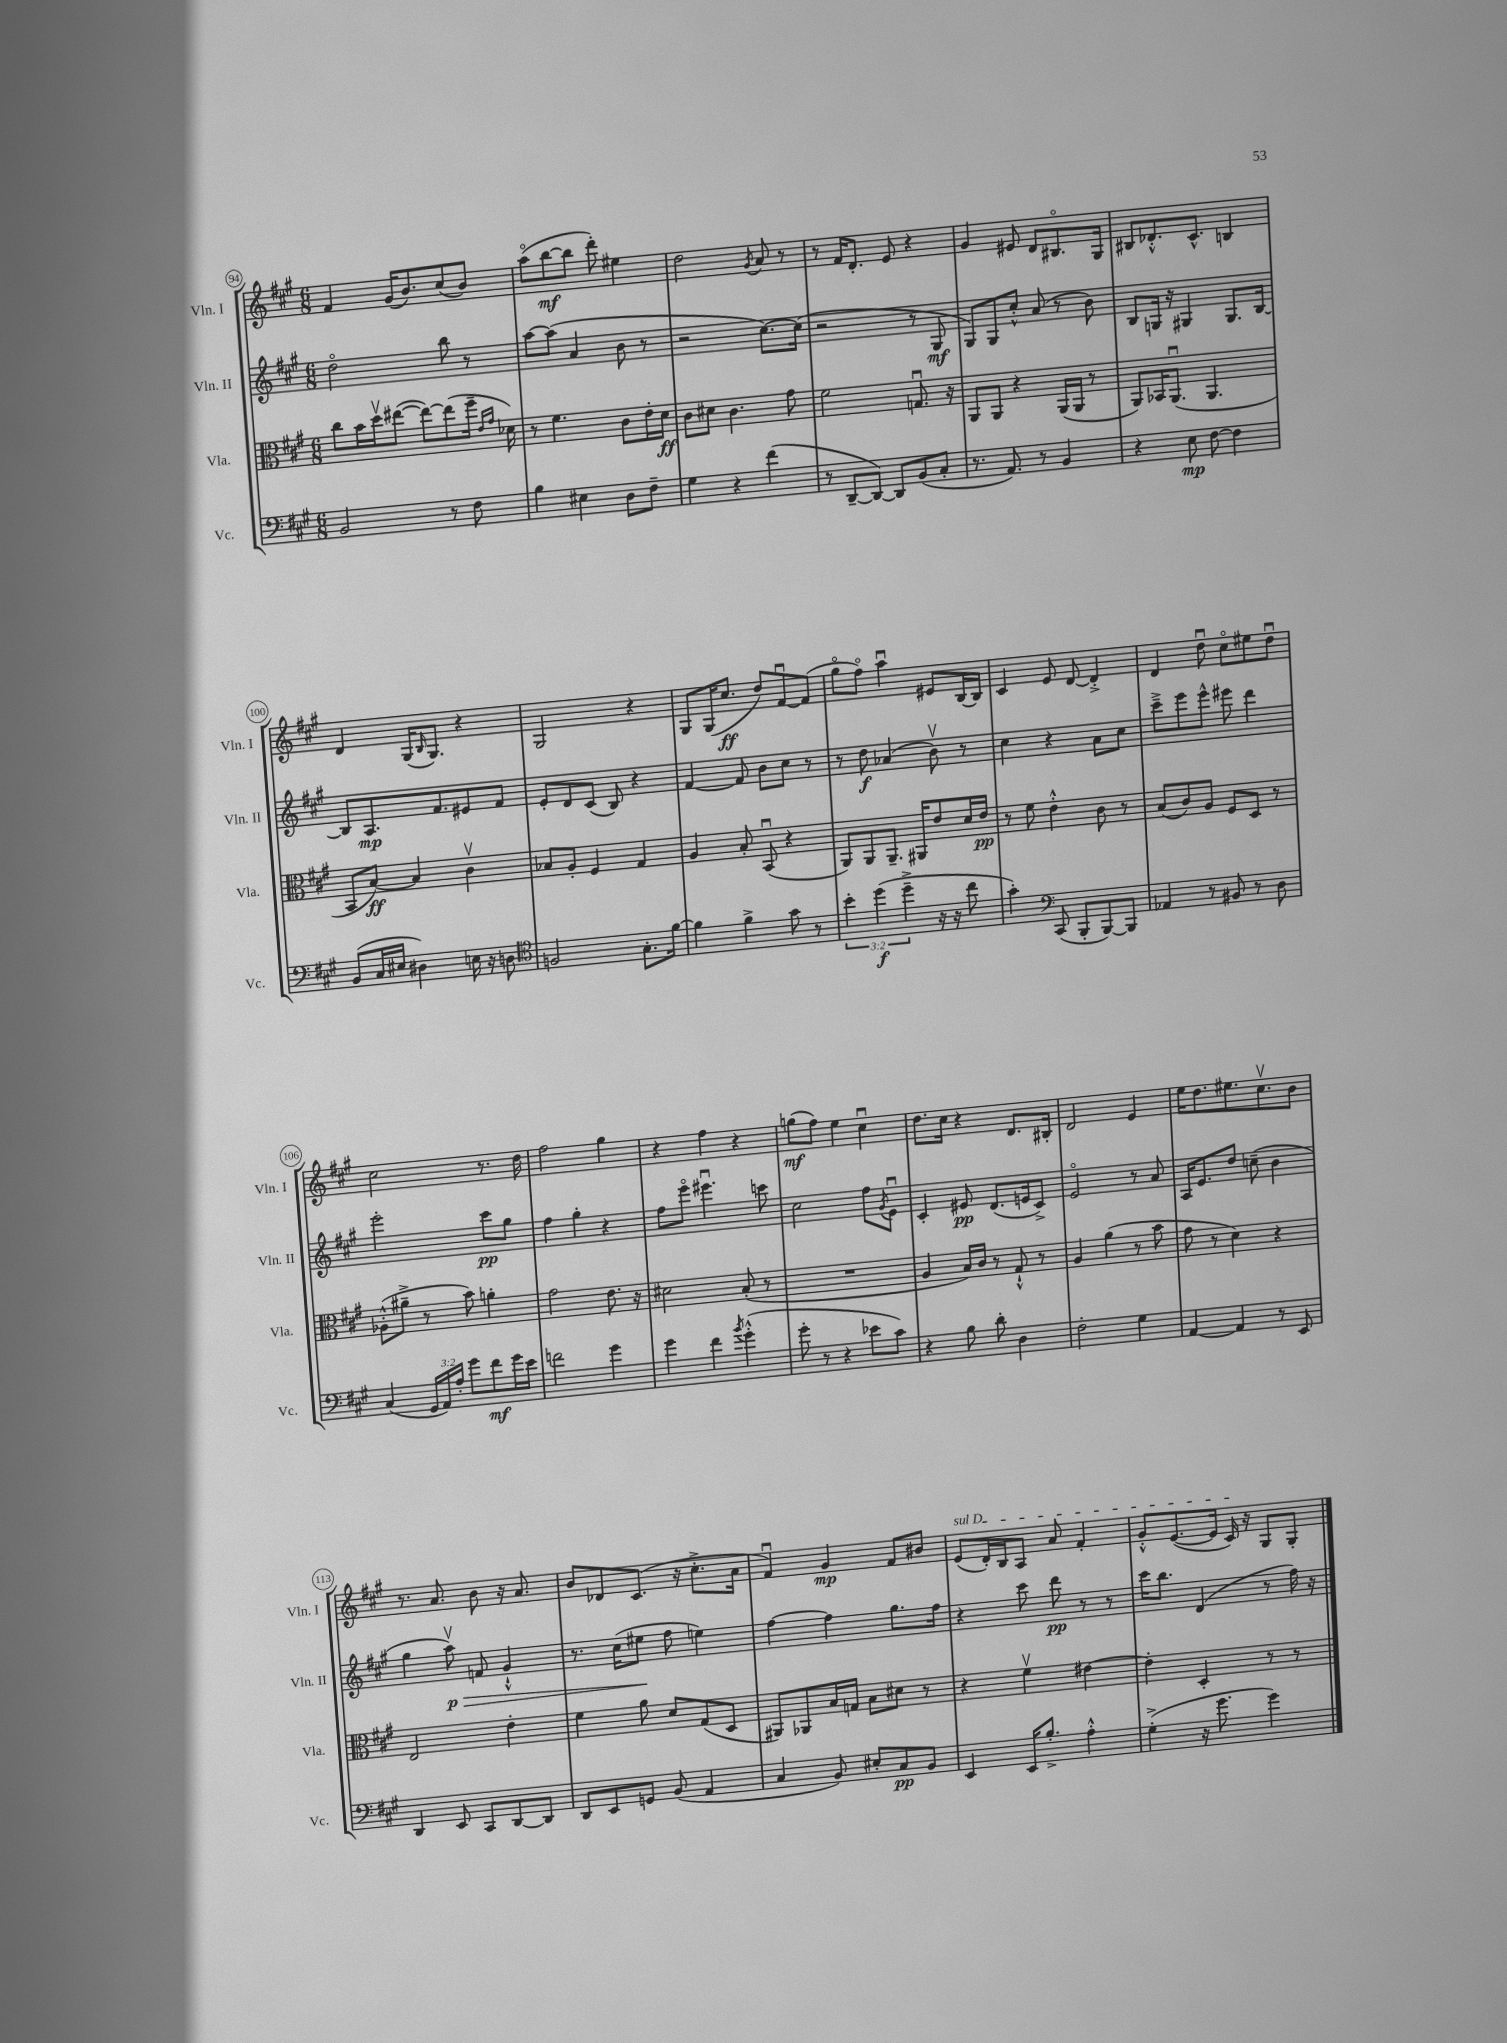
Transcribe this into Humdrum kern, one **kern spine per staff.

**kern	**dynam	**kern	**dynam	**kern	**dynam	**kern	**dynam
*part4	*part4	*part3	*part3	*part2	*part2	*part1	*part1
*staff4	*staff4	*staff3	*staff3	*staff2	*staff2	*staff1	*staff1
*I"Vc.	*	*I"Vla.	*	*I"Vln. II	*	*I"Vln. I	*
*I'Vc.	*	*I'Vla.	*	*I'Vln. II	*	*I'Vln. I	*
*clefF4	*	*clefC3	*	*clefG2	*	*clefG2	*
*k[f#c#g#]	*	*k[f#c#g#]	*	*k[f#c#g#]	*	*k[f#c#g#]	*
*M6/8	*	*M6/8	*	*M6/8	*	*M6/8	*
=94	=94	=94	=94	=94	=94	=94	=94
2BB/	.	8cc#\L	.	2dd\	.	4f#/	.
.	.	16b\L	.	.	.	.	.
.	.	16ddv\J	.	.	.	.	.
.	.	([8ee#X\J	.	.	.	(16g#/KL	.
.	.	.	.	.	.	8.b/)	.
.	.	8ee#\L_)	.	.	.	.	.
8r	.	(8ee#\]	.	8bb\	.	(8cc#/	.
8F#\	.	16ff#~\Jk	.	8r	.	8b/J)	.
.	.	16qqe/LL	.	.	.	.	.
.	.	16qqg#/JJ	.	.	.	.	.
.	.	16d-X\)	.	.	.	.	.
=95	=95	=95	=95	=95	=95	=95	=95
4B\	.	8r	.	[8aa\L	.	(8aa\L	.
.	.	4.f#\	.	(8aa\J]	.	[8bb\	mf
4E#X\	.	.	.	4a/	.	8bb\J]	.
.	.	.	.	.	.	8ddd'\)	.
8D\L	.	8c#\L	.	8b\	.	4ee#X\	.
8F#~\J	.	16e'\L	.	8r	.	.	.
.	.	16d\JJ	ff	.	.	.	.
=96	=96	=96	=96	=96	=96	=96	=96
4G#\	.	8c#\L	.	2r	.	2dd\	.
.	.	8d#X\J	.	.	.	.	.
4r	.	4.c#\	.	.	.	.	.
.	.	.	.	.	.	8qg#/	.
(4f#\	.	.	.	[8.cc#\L)	.	8a/	.
.	.	8g#\	.	.	.	8r	.
.	.	.	.	(16cc#\Jk]	.	.	.
=97	=97	=97	=97	=97	=97	=97	=97
8r	.	2f#\	.	2r	.	8r	.
[8DD~/L	.	.	.	.	.	16f#/KL	.
.	.	.	.	.	.	8.d'/J	.
8DD/J_)	.	.	.	.	.	.	.
8DD/L]	.	.	.	.	.	8e/	.
(8BB/	.	8.Gnu/	.	8r	.	4r	.
8C#'/J	.	.	.	8G#/	mf	.	.
.	.	16r	.	.	.	.	.
=98	=98	=98	=98	=98	=98	=98	=98
8.r	.	8AA/L	.	8G#/L)	.	4g#/	.
.	.	8AA/J	.	8G#/	.	.	.
8.AA/)	.	.	.	.	.	.	.
.	.	4r	.	8cc#'^^/J	.	8e#X/	.
8r	.	.	.	(8a/	.	8d/L	.
4BB/	.	(16AA/LL	.	8r	.	8.B#X/	.
.	.	16AA/JJ	.	.	.	.	.
.	.	8r	.	8b\)	.	.	.
.	.	.	.	.	.	16G#/Jk	.
=99	=99	=99	=99	=99	=99	=99	=99
4r	.	8AA/L)	.	8B/L	.	8B#X/L	.
.	.	16BB-X/K	.	16Gn/Jk	.	8.d-X'^^/	.
.	.	(8.AAu/J	.	16r	.	.	.
8E\	mp	.	.	4G#X/	.	.	.
.	.	.	.	.	.	8.c#^^/J	.
[8F#\	.	4.AA/	.	.	.	.	.
4F#\]	.	.	.	8.G#/L	.	4Bn/	.
.	.	.	.	[16B/Jk	.	.	.
!!LO:LB:g=z
=100	=100	=100	=100	=100	=100	=100	=100
(8BB/L	.	8BB/L	.	8B/L]	.	4d/	.
16C#/L	.	[8B/J)	ff	8.A/	mp	.	.
16E#X/JJ	.	.	.	.	.	.	.
4D#X\)	.	4B/]	.	.	.	(16G#/KL	.
.	.	.	.	.	.	16qqB/	.
.	.	.	.	8.f#/	.	8.G#/J)	.
16En\	.	4c#v\	.	8e#X/	.	4r	.
16r	.	.	.	.	.	.	.
8Dn\	.	.	.	8f#/J	.	.	.
=101	=101	=101	=101	=101	=101	=101	=101
*clefC4	*	*	*	*	*	*	*
2Fn/	.	8B-X/L	.	8e'/L	.	2G#/	.
.	.	8A'/J	.	8d/	.	.	.
.	.	4F#/	.	(8c#/J	.	.	.
.	.	.	.	8B/)	.	.	.
8.G#'\L	.	4G#/	.	4r	.	4r	.
[16f#\Jk	.	.	.	.	.	.	.
=102	=102	=102	=102	=102	=102	=102	=102
4f#\]	.	4A/	.	[4f#/	.	8G#/L	.
.	.	.	.	.	.	(16G#/K	.
.	.	.	.	.	.	8.cc#/J	ff
4f#^\	.	8B'/	.	8f#/]	.	.	.
.	.	(8BBu/	.	8b\L	.	8dd/L)	.
8g#\	.	4r	.	8cc#\J	.	[8f#u/	.
8r	.	.	.	8r	.	(8f#/J]	.
=103	=103	=103	=103	=103	=103	=103	=103
6b'\	.	8AA/L)	.	8r	.	8gg#\L	.
.	.	8AA/	.	8dd\	f	8ff#\J)	.
(6dd\	f	.	.	.	.	.	.
.	.	8.AA~/J	.	(4a-X/	.	4aau\	.
6dd~^\	.	.	.	.	.	.	.
.	.	16AA#X/KL	.	.	.	.	.
16r	.	8e/	.	8bv\)	.	8e#X/L	.
16r	.	.	.	.	.	.	.
8cc#\	.	16d/L	.	8r	.	[16B/L	.
.	.	16e/JJ	pp	.	.	16B/JJ]	.
=104	=104	=104	=104	=104	=104	=104	=104
4g#'\)	.	8r	.	4cc#\	.	4c#/	.
.	.	8f#\	.	.	.	.	.
*clefF4	*	*	*	*	*	*	*
(8CC#/	.	4e'^^\	.	4r	.	8e/	.
8BBB'/L	.	.	.	.	.	[8d/	.
[8BBB/)	.	8c#\	.	8a\L	.	4d'^/]	.
8BBB/J]	.	8r	.	8cc#\J	.	.	.
=105	=105	=105	=105	=105	=105	=105	=105
4AA-X/	.	(8B/L	.	8ccc#~^\L	.	4d/	.
.	.	8c#/)	.	8eee\	.	.	.
8r	.	8A/J	.	8eee^^\J	.	8ddu\	.
8BB#X/	.	8F#/L	.	8eee#X\	.	8cc#\L	.
8r	.	8D/J	.	4ddd\	.	8ee#X\	.
8D\	.	8r	.	.	.	8ddu\J	.
!!LO:LB:g=z
=106	=106	=106	=106	=106	=106	=106	=106
(4C#/	.	(8A-X'^^\L	.	2eee'\	.	2cc#\	.
.	.	8a#X~^\J	.	.	.	.	.
24GG#/LL	.	8r	.	.	.	.	.
24AA/)	.	.	.	.	.	.	.
24A'/JJ	.	.	.	.	.	.	.
8g#\L	.	8b\)	.	.	.	.	.
8f#\	mf	4an'\	.	8ccc#\L	pp	8.r	.
16g#\L	.	.	.	8gg#\J	.	.	.
16e\JJ	.	.	.	.	.	16dd\	.
=107	=107	=107	=107	=107	=107	=107	=107
2fn\	.	2g#\	.	4ff#\	.	2ff#\	.
.	.	.	.	4gg#'\	.	.	.
4g#\	.	8.e\	.	4r	.	4gg#\	.
.	.	16r	.	.	.	.	.
=108	=108	=108	=108	=108	=108	=108	=108
4g#\	.	2d#X\	.	8ff#\L	.	4r	.
.	.	.	.	8eee\J	.	.	.
4f#\	.	.	.	4.eee#Xu\	.	4ff#\	.
8qb/	.	.	.	.	.	.	.
(4g#'^^\	.	(8B'/	.	.	.	4r	.
.	.	8r	.	8cccn\	.	.	.
=109	=109	=109	=109	=109	=109	=109	=109
8g#'\	.	2.r	.	2cc#\	.	(8ggn\L	mf
8r	.	.	.	.	.	8ff#\J)	.
4r	.	.	.	.	.	4ee\	.
8e-X\L	.	.	.	8ff#\L	.	4cc#u\	.
.	.	.	.	8qg#/	.	.	.
8c#\J)	.	.	.	8eu\J	.	.	.
=110	=110	=110	=110	=110	=110	=110	=110
4r	.	4A/	.	4c#'/	.	8.dd\L	.
.	.	.	.	.	.	16cc#\Jk	.
8B\	.	16B/LL)	.	8e#X/	pp	4r	.
.	.	16c#/JJ	.	.	.	.	.
8d'\	.	8r	.	(8.d/L	.	.	.
4D\	.	8G#`^^/	.	.	.	8.d/L	.
.	.	.	.	16en/k	.	.	.
.	.	8r	.	8c#^/J)	.	.	.
.	.	.	.	.	.	16B#X'/Jk	.
=111	=111	=111	=111	=111	=111	=111	=111
2F#'\	.	4A/	.	2e/	.	2d/	.
.	.	(4a\	.	.	.	.	.
4G#\	.	8r	.	8r	.	4e/	.
.	.	8b\	.	8a/	.	.	.
=112	=112	=112	=112	=112	=112	=112	=112
[4AA/	.	8g#\	.	16A/KL	.	16ee\KL	.
.	.	.	.	8.e/	.	8.dd\	.
.	.	8r	.	.	.	.	.
4AA/]	.	4d\)	.	8dd/J	.	8.ee#X\	.
.	.	.	.	(8ccn~\	.	.	.
.	.	.	.	.	.	8.cc#v\	.
8r	.	4r	.	4b\	.	.	.
8EE/	.	.	.	.	.	8b\J	.
!!LO:LB:g=z
=113	=113	=113	=113	=113	=113	=113	=113
4DD/	.	2E/	.	4gg#\	.	8.r	.
.	.	.	.	.	.	8.a/	.
!	!	!	!	!	!LO:HP:b	!	!
8EE/	.	.	.	8aav\)	> p	.	.
8CC#/L	.	.	.	8fn/	.	8b\	.
[8DD/	.	4e'\	.	4g#`^^/	.	16r	.
.	.	.	.	.	.	8.a/	.
8DD/J]	.	.	.	.	.	.	.
=114	=114	=114	=114	=114	=114	=114	=114
8DD/L	.	4f#\	.	8.r	.	8b/L	.
8EE/	.	.	.	.	.	8d-X/	.
.	.	.	.	(16cc#\KL	.	.	.
8GGn/J	.	8a\	.	8ee#X\J	.	(8.c#/J	.
(8BB/	.	8d/L	.	8ff#\	]	.	.
.	.	.	.	.	.	16r	.
4AA/	.	(8G#/	.	4een\)	.	8.cc#'^\L	.
.	.	8D/J	.	.	.	.	.
.	.	.	.	.	.	16a\Jk	.
=115	=115	=115	=115	=115	=115	=115	=115
4C#/	.	8AA#X/L)	.	[4ff#\	.	4f#u/)	.
.	.	8AA-X/	.	.	.	.	.
8BB/)	.	16B/L	.	4ff#\]	.	4g#/	mp
.	.	16Gn/JJ	.	.	.	.	.
8E#X'/L	.	8B\L	.	.	.	.	.
8C#/	pp	8d#X\J	.	8.gg#\L	.	8f#/L	.
8BB/J	.	8r	.	.	.	8b#X/J	.
.	.	.	.	16ff#\Jk	.	.	.
=116	=116	=116	=116	=116	=116	=116	=116
!	!	!	!	!	!	!LO:TX:a:i:t=sul D	!
4EE/	.	4r	.	4r	.	(8e/L	.
.	.	.	.	.	.	16d'/L)	.
.	.	.	.	.	.	16B/J	.
16EE/KL	.	4f#v\	.	8ccc#\	.	8A/J	.
8.B'^/J	.	.	.	.	.	.	.
.	.	.	.	8ddd\	pp	8a/	.
4A'^^\	.	[4e#X\	.	8r	.	4f#'/	.
.	.	.	.	8r	.	.	.
=117	=117	=117	=117	=117	=117	=117	=117
(4G#'^\	.	4e#'\]	.	16ccc#\KL	.	8g#'^^/L	.
.	.	.	.	8.bb\J	.	.	.
.	.	.	.	.	.	([8.e/	.
16r	.	4D'/	.	(4d/	.	.	.
8.g#\	.	.	.	.	.	16e/Jk]	.
.	.	.	.	.	.	16c#/)	.
.	.	.	.	.	.	16r	.
4g#\)	.	8r	.	8r	.	8G#/L	.
.	.	8r	.	16ff#\)	.	8G#'/J	.
.	.	.	.	16r	.	.	.
==	==	==	==	==	==	==	==
*-	*-	*-	*-	*-	*-	*-	*-
